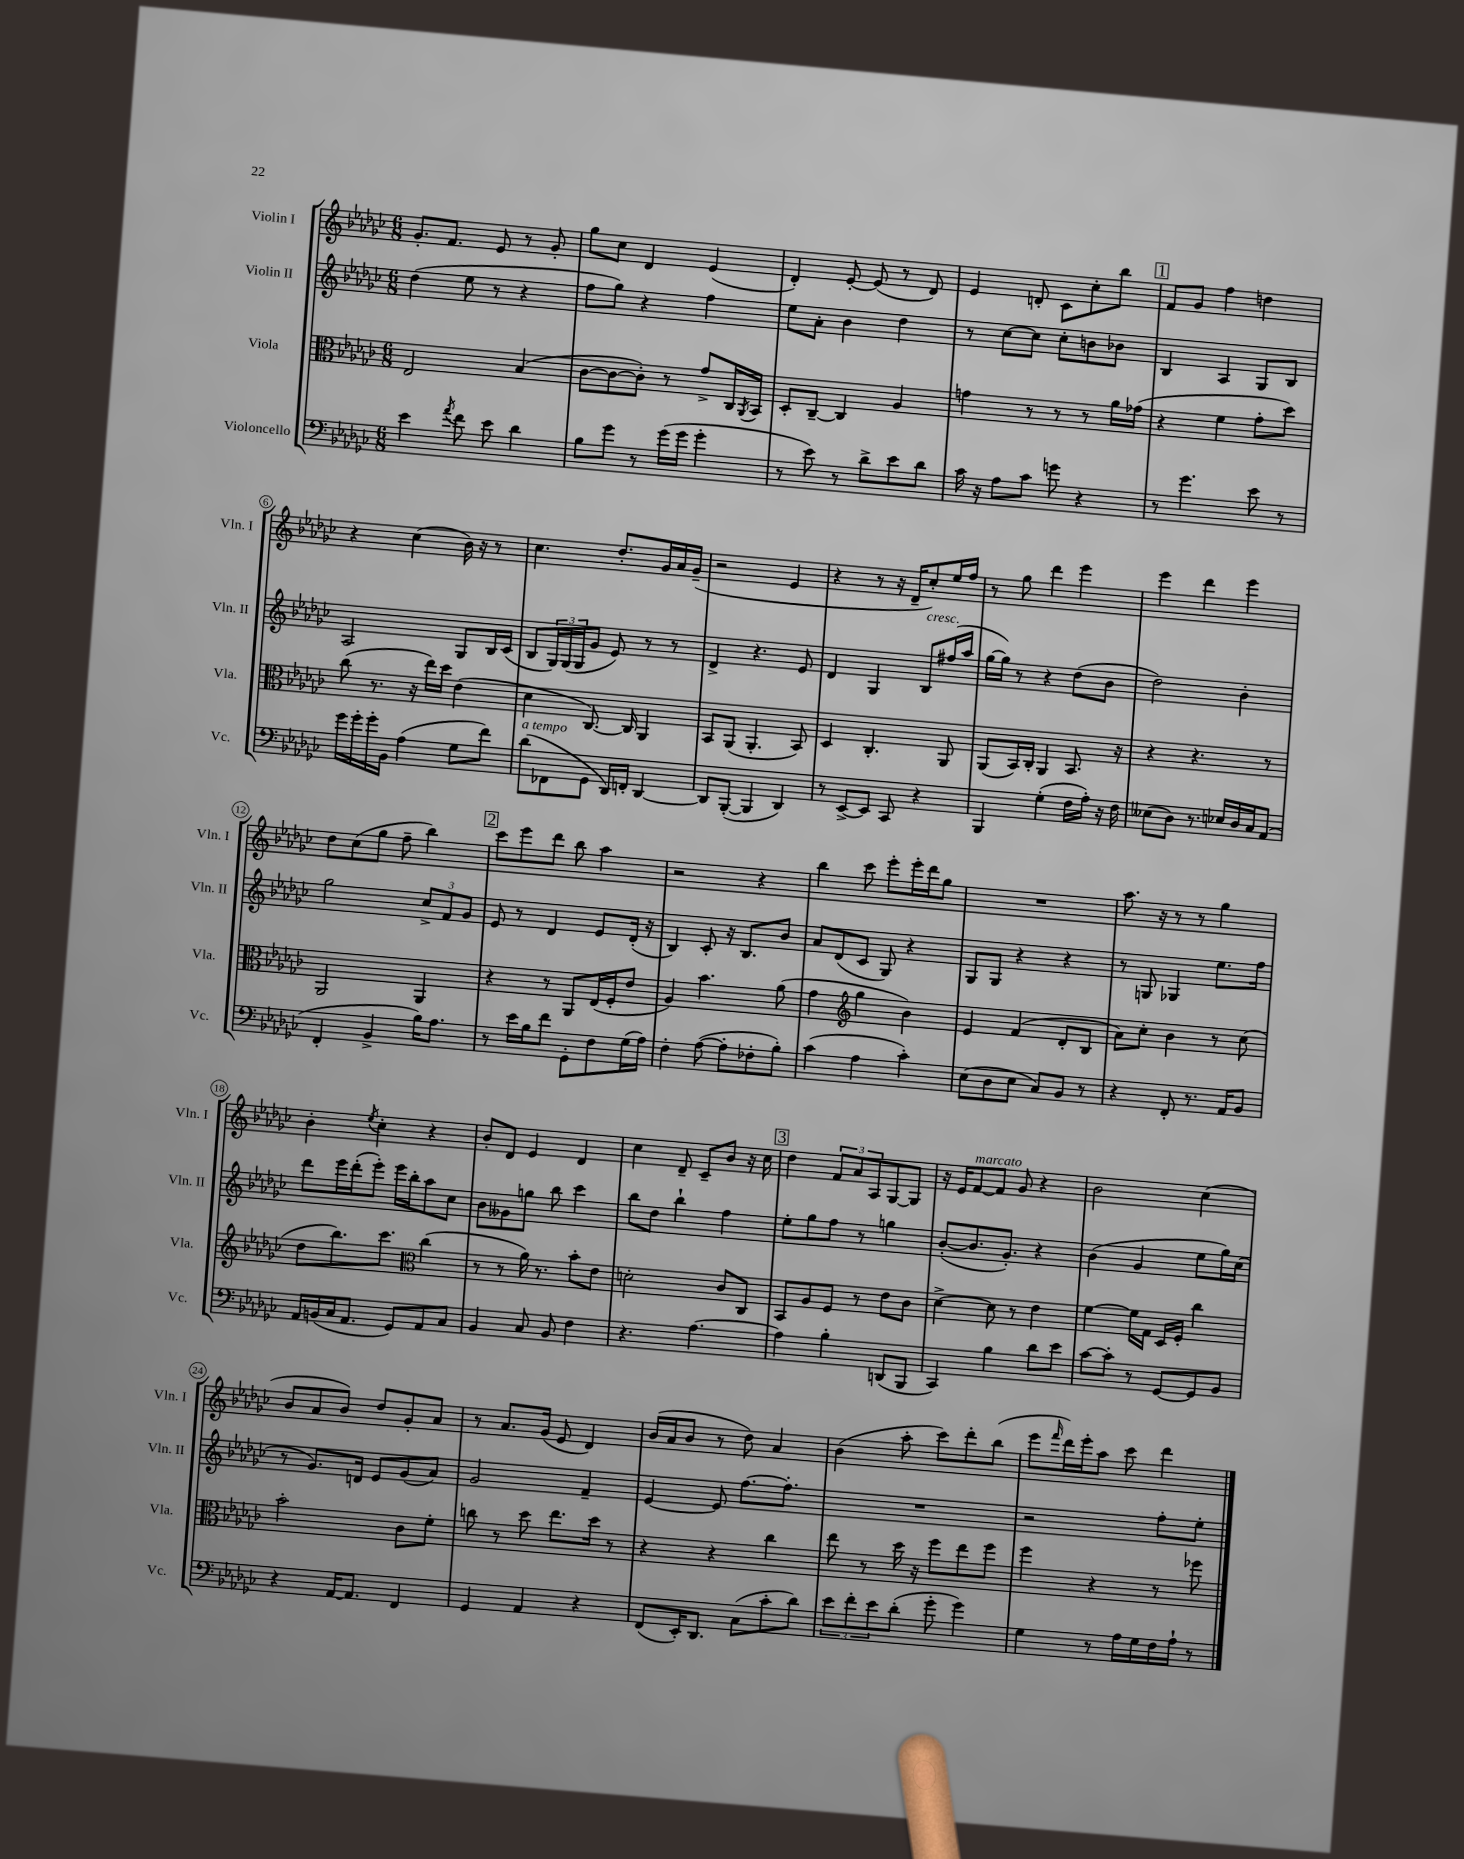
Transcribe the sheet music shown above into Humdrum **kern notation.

**kern	**kern	**kern	**kern
*staff4	*staff3	*staff2	*staff1
*clefF4	*clefC3	*clefG2	*clefG2
*k[b-e-a-d-g-c-]	*k[b-e-a-d-g-c-]	*k[b-e-a-d-g-c-]	*k[b-e-a-d-g-c-]
*M6/8	*M6/8	*M6/8	*M6/8
4e-	2E-	(4dd-	8.g-'
.	.	.	8.f
8qa-	.	.	.
8f	.	8ee-	.
8e-	.	8r	8e-
4d-	(4B-	4r	8r
.	.	.	8g-'
=	=	=	=
8B-	[8c-	8ff	8gg-
8g-	8c-_	8gg-)	8cc-
8r	8c-'])	4r	4d-
(16g-	8r	.	.
16g-	.	.	.
4g-'	8g-^	4ff	(4e-
.	16C-	.	.
.	8qAA-	.	.
.	16BB-	.	.
=	=	=	=
8r	8D-'	8ee-	4d-')
8e-)	[8C-~	8a-'	.
8r	4C-]	4b-	[8e-'
8d-^	.	.	(8e-]
8e-	4A-	4dd-	8r
8d-	.	.	8d-)
=	=	=	=
16c-	4g	8r	4e-
16r	.	.	.
8A-	.	[8cc-	.
8c-	8r	8cc-]	8d'
8g	8r	8cc-'	8c-
4r	8r	8b	8cc-'
.	16a-	8b-	8bb-
.	(16g-	.	.
=	=	=	=
8r	4r	4B-	8f
4.g-	.	.	8g-
.	4f	4A-	4ff
8e-	8g-'	8G-	4dd
8r	8dd-)	8B-	.
=	=	=	=
16g-	(8cc-	2A-	4r
16g-'	.	.	.
16g-'	8.r	.	.
16BB-	.	.	.
(4A-	.	.	(4cc-
.	16r	.	.
.	16ee-)	.	.
.	16dd-	.	.
8G-	(4e-	8G-	16b-)
.	.	.	16r
8f)	.	16B-	8r
.	.	(16c-	.
=	=	=	=
(8d-	4d-	8B-	4.cc-
8FF-	.	24G-)	.
.	.	(24G-	.
.	.	24G-	.
8GG-	[8.C-)	8g-	.
16DD-)	.	8e-)	8.dd-'
16FF'	16C-]	.	.
[4DD-	4AA-	8r	.
.	.	.	16g-
.	.	8r	16a-
.	.	.	(16g-~
=	=	=	=
8DD-]	8BB-	4d-^	2r
([8BBB-'	(8AA-	.	.
4BBB-]	4.AA-'	4.r	.
4DD-)	.	.	4e-
.	8BB-)	8e-	.
=	=	=	=
8r	4D-	4d-	4r
[8EE-^	.	.	.
8EE-]	4.C-'	4G-	8r
8CC-	.	.	16r
.	.	.	16d-~
4r	.	8B-	8cc-')
.	8AA-	(16ff#	16ee-
.	.	16aa-	16ff
=	=	=	=
4BBB-	(8AA-	[16gg-	8r
.	.	16gg-])	.
.	16BB-)	8r	8gg-
.	16C-'	.	.
(4G-'	4AA-	4r	4ddd-
16F	8.BB-	(8dd-	4eee-
16A-')	.	.	.
16r	.	8b-	.
16F	16r	.	.
=	=	=	=
(8E--	4r	2dd-)	4eee-
8D-)	.	.	.
8.r	4.r	.	4ddd-
16E-	.	.	.
16D-	.	4b-'	4eee-
16C-	.	.	.
(8AA-	8r	.	.
=	=	=	=
4FF'	2AA-	2gg-	8dd-
.	.	.	(8cc-
4BB-^	.	.	8gg-
.	.	.	8ff~
16B-)	4AA-	12cc-^	4bb-)
8.A-	.	.	.
.	.	12f	.
.	.	12g-	.
=	=	=	=
8r	4r	8e-	8ccc-
16e-	.	8r	8eee-
16B-	.	.	.
8f	8r	4d-	8ddd-
8GG-'	8AA-	.	8bb-
8F	(16E-	8e-	4aa-
.	16F'	.	.
(16G-	8e-	(16d-'	.
16A-)	.	16r	.
=	=	=	=
4F'	4A-)	4B-)	2r
([8A-	4.b-	8c-'	.
8A-']	.	16r	.
.	.	8.B-	.
8F-'	.	.	4r
8B-')	(8a-	8b-	.
=	=	=	=
(4c-	4g-	8a-	4bb-
.	.	(8d-	.
*	*clefG2	*	*
4A-	4gg-	8c-	8ccc-
.	.	8G-)	8eee-'
4c-')	4b-)	4r	16eee-'
.	.	.	16ddd-
.	.	.	8gg-
=	=	=	=
(8E-	4e-	8G-	2.r
8D-	.	8G-	.
8E-	(4f	4r	.
8C-)	.	.	.
8BB-	8d-'	4r	.
8r	8B-	.	.
=	=	=	=
4r	8a-)	8r	8.aa-
.	8cc-'	8G	.
.	.	.	16r
8FF'	4b-	4G-	8r
8.r	.	.	8r
.	8r	8.ee-	4gg-
16AA-	.	.	.
8BB-	(8cc-	.	.
.	.	16ff	.
=	=	=	=
16AA-	8dd-	8ddd-	4b-'
(16BB	.	.	.
16C-	8.bb-)	16eee-	.
8.AA-	.	(16ddd-'	.
.	.	.	8qee-
.	.	8eee-')	4cc-'
.	8.ccc-	.	.
8GG-)	.	16eee-	.
.	.	16bb-'	.
*	*clefC3	*	*
8AA-	(4cc-	8aa-	4r
8C-	.	8cc-	.
=	=	=	=
4BB-	8r	8b-	8b-'
.	8r	8g--	8d-
8C-	16a-)	8gg	4e-
.	8.r	.	.
8BB-	.	8bb-	.
4F	8b-'	4ccc-	4d-
.	8e-	.	.
=	=	=	=
4.r	2d'	8bb-	4cc-
.	.	8dd-	.
.	.	4bb-`	8d-~
[4.A-	.	.	8c-~
.	8c-	4ff	8b-
.	8C-	.	16r
.	.	.	16cc-
=	=	=	=
4A-]	8BB-	8ee-'	4dd-
.	8A-	8gg-	.
4B-'	8F	8ff	12f
.	.	.	12a-
.	8r	8r	.
.	.	.	12A-
(8DD	8e-	4gg	[8G-
8BBB-	8c-	.	8G-]
=	=	=	=
4CC-)	[4d-^	([8b-'	16r
.	.	.	16e-
.	.	8.b-]	[8f
4B-	8d-]	.	8f]
.	.	8.g-')	.
.	8r	.	8g-
8d-	4e-	4r	4r
8e-	.	.	.
=	=	=	=
[8c-	[4f	(4b-	2b-
8c-']	.	.	.
8r	16f]	4g-	.
.	16G-	.	.
[8GG-	16D-	.	.
.	16F'	.	.
8GG-]	4cc-	8ee-	(4cc-
8BB-	.	16gg-)	.
.	.	(16cc-	.
=	=	=	=
4r	2b-'	8r	8b-
.	.	8.g-)	8a-
[16AA-	.	.	8b-)
8.AA-]	.	16d	.
.	.	8e-	8dd-
4FF	8c-	(8g-	8g-'
.	8f'	8a-)	8a-
=	=	=	=
4GG-	8cc	2g-	8r
.	8r	.	8.a-
4AA-	8dd-	.	.
.	.	.	(16g-
.	8.ee-	.	8e-
4r	.	4f~	4d-)
.	16dd-	.	.
.	8r	.	.
=	=	=	=
(8FF	4r	[4e-	(16b-
.	.	.	16a-
16EE-')	.	.	8b-
8.DD-	.	.	.
.	4r	8e-]	8r
(8C-	.	[8.ff	8dd-)
8c-'	4cc-	.	4a-
.	.	8.ff']	.
8d-)	.	.	.
=	=	=	=
12e-	8ee-	2.r	(4b-
12f'	.	.	.
.	8r	.	.
12e-	.	.	.
(8d-'	16dd-	.	8aa-'
.	16r	.	.
8g-'	8ff	.	8ccc-)
4g-)	8ee-	.	8ddd-'
.	8ff	.	(8bb-
=	=	=	=
4G-	4ff	2r	8eee-
.	.	.	16qqfff
.	.	.	16ddd-)
.	.	.	16eee-'
8r	4r	.	8aa-
16A-	.	.	8ccc-
16G-	.	.	.
16F	8r	8ff'	4ddd-
16A-`	.	.	.
8r	8ff-	8ee-'	.
==	==	==	==
*-	*-	*-	*-
